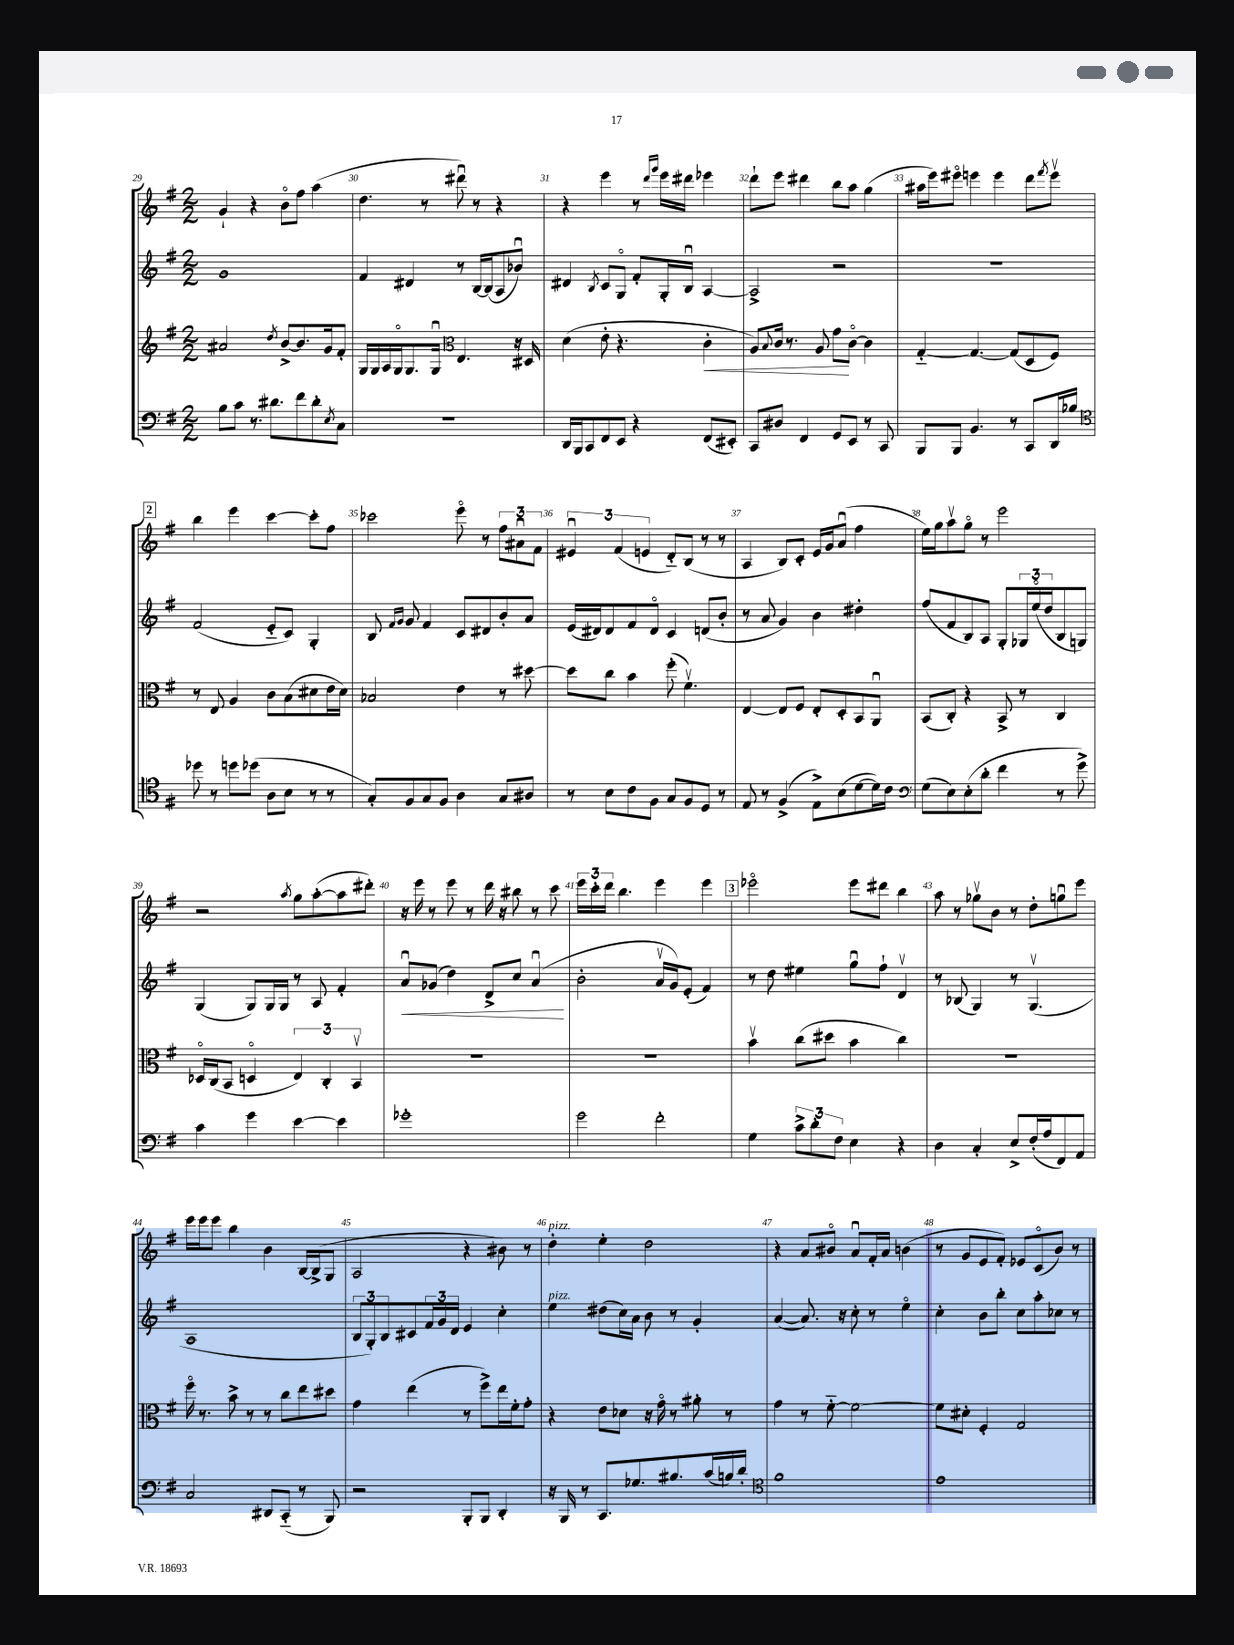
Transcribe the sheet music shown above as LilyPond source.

<<
\new StaffGroup <<
\new Staff = "s0" {
    \clef treble \key g \major \numericTimeSignature \time 2/2
    g'4-! r4 b'8\flageolet fis''8 a''4( |
    d''4. r8 dis'''8\downbow) r8 r4 |
    r4 e'''4 r8 \grace { d'''16 g'''16 } e'''16 dis'''16 ees'''4 |
    d'''8-! e'''8 dis'''4 b''8 a''8 g''4( |
    ais''16 e'''16) eis'''8\flageolet e'''4 e'''4 d'''8 \acciaccatura { fis'''8 } e'''8\upbow |
    \mark \markup { \box "2" } b''4 e'''4 c'''4~ c'''8-. fis''8 |
    ces'''2 e'''8\flageolet r8 \tuplet 3/2 { fis''8 ais'8\downbow fis'8 } |
    \tuplet 3/2 { eis'4\downbow fis'4( e'4 } d'8-_) b8( r8 r8 |
    a4 b8) c'8-. e'16 g'16 a'8\downbow( fis''4 |
    e''16) g''16 a''8\upbow g''8\flageolet r8 e'''2 |
    r2 \acciaccatura { a''8 } g''8 a''8~-.( a''8 dis'''8-.) |
    r16 e'''16 r8 e'''8 r8 d'''16 r16 bis''8 r8 c'''8 |
    \tuplet 3/2 { e'''16 c'''16-. d'''16 } b''4. e'''4 e'''4 |
    \mark \markup { \box "3" } ees'''2\flageolet ees'''8 dis'''8 b''4 |
    a''8 r8 ges''8\upbow b'8 r8 d''8-. g''8\downbow e'''8 |
    e'''16 e'''16 e'''8 b''4 b'4 b16~ b16->( g8 |
    a2 r4 bis'8) r8 |
    d''4-.^\markup { \italic "pizz." } e''4-. d''2 |
    r4 a'8 bis'8\flageolet a'8\downbow fis'16-. a'16 b'4( |
    r8 g'8 e'8 fis'8-.) ees'8 c'8\flageolet( b'8) r8 \bar "|." |
}
\new Staff = "s1" {
    \clef treble \key g \major \numericTimeSignature \time 2/2
    g'1 |
    fis'4 dis'4 r8 b16~ b16( a8 bes'8\downbow) |
    dis'4 \acciaccatura { b8 } c'8 g8\flageolet fis'8-. g16-. b16\downbow a4~ |
    a2-> r2 |
    r1 |
    \mark \markup { \box "2" } fis'2( e'8-_ c'8) g4-. |
    b8 \grace { fis'16 g'16 } g'8 fis'4 c'8 dis'8 b'8-. a'8 |
    e'16( dis'16) dis'8 fis'8 dis'8\flageolet c'4 d'8( b'8-. |
    r8 a'8 g'4) b'4 dis''4-. |
    fis''8( fis'8 b8) a8 g8-. \tuplet 3/2 { ges16 e''16\flageolet( d''16 } b8 g8) |
    g4( g8) g16 g16 r8 a8 fis'4-. |
    a'8\downbow\< ges'8( d''4) d'8-> c''8 a'4\downbow\!( |
    b'2-. a'16\upbow g'16) e'8-.( fis'4) |
    \mark \markup { \box "3" } r8 d''8 eis''4 g''8\downbow fis''8-! d'4\upbow |
    r8 bes8( g4) r8 g4.\upbow( |
    a1 |
    \tuplet 3/2 { b8 g8-.) b8 } cis'8 \tuplet 3/2 { fis'16 g'16 d'16 } e'4 c''4-. |
    e''4^\markup { \italic "pizz." } dis''8( c''16) a'16 b'8 r8 g'4-. |
    a'4~( a'8.) r16 c''8-. r8 e''4\flageolet |
    c''4-. b'8 b''8-. c''8 a''8-. ces''8 r8 \bar "|." |
}
\new Staff = "s2" {
    \clef treble \key g \major \numericTimeSignature \time 2/2
    ais'2 \acciaccatura { d''8 } b'8~-> b'8. g'16 fis'8-. |
    g16 g16 a16 g16\flageolet g8. g16\downbow \clef alto e4. r16 dis16 |
    d'4( e'8-. r4. c'4-.\< |
    a8) \appoggiatura { b8 } c'16 r8. a8 g'8\! c'8~\flageolet c'4 |
    g4~-_ g4.~ g8( d8 fis8) |
    \mark \markup { \box "2" } r8 e8 a4 c'8 b8( dis'8 e'16 dis'16) |
    bes2 e'4 r8 dis''8~ |
    dis''8 c''8 b'4 fis''8-.( fis'4.\upbow) |
    e4~ e8 fis8 e8-. d8-. b,8 a,8\downbow |
    b,8( c8-.) r4 b,8-> r8 c4 |
    des16\flageolet c16( b,8 d4\flageolet \tuplet 3/2 { e4) c4-. b,4\upbow } |
    R1 |
    R1 |
    \mark \markup { \box "3" } b'4\upbow c''8( dis''8 b'4 c''4) |
    R1 |
    fis''16\flageolet r8. b'8-> r8 r8 c''8 e''8 dis''8 |
    g'4 e''4( r8 fis''8->) e''16 fis'16-. g'8-. |
    r4 e'8 des'8 r16 g'16\flageolet r8 ais'8-. r8 |
    g'4 r8 fis'8~-_ fis'2~ |
    fis'8 dis'8-. fis4-. g2 \bar "|." |
}
\new Staff = "s3" {
    \clef bass \key g \major \numericTimeSignature \time 2/2
    b8 c'8 r8. dis'8. fis'8 dis'8-. \acciaccatura { e8 } c8 |
    r1 |
    d,16 b,,16 c,8 fis,8 e,8 r4 fis,8( eis,8-.) |
    c,8 dis8 fis,4 g,8 e,8 r8 c,8 |
    b,,8 b,,8 b,4. r8 c,8 d,16 bes16 |
    \mark \markup { \box "2" } \clef tenor des''8 r8 d''8 des''8( a8 b8 r8 r8 |
    g8-.) fis8 g8 fis8 a4 g8 ais8 |
    r8 b8 c'8 fis8 g8 fis8 d8 r8 |
    e8 r8 fis4->( e8->) b8( d'8~ d'16) c'16 |
    \clef bass g8( e8) e8-.( d'8-. fis'4 r8 g'8->) |
    c'4 g'4 e'4~ e'4 |
    ges'1-. |
    g'2 fis'2-. |
    \mark \markup { \box "3" } g4 \tuplet 3/2 { c'8-> d'8-. fis8 } e4 r4 |
    d4 c4-. e8-> fis16-.( a16 fis,8) a,8 |
    c2 dis,8 c,8-_( r8 b,,8) |
    r2 b,,8-. b,,8 d,4-. |
    r16 b,,16 r8 c,8. ges8. bis8. c'16( b16) d'16-. |
    \clef tenor fis'1 |
    e'1 \bar "|." |
}
>>
>>
\layout { \context { \Score currentBarNumber = #29 \override BarNumber.break-visibility = ##(#f #t #t) barNumberVisibility = #all-bar-numbers-visible } }
